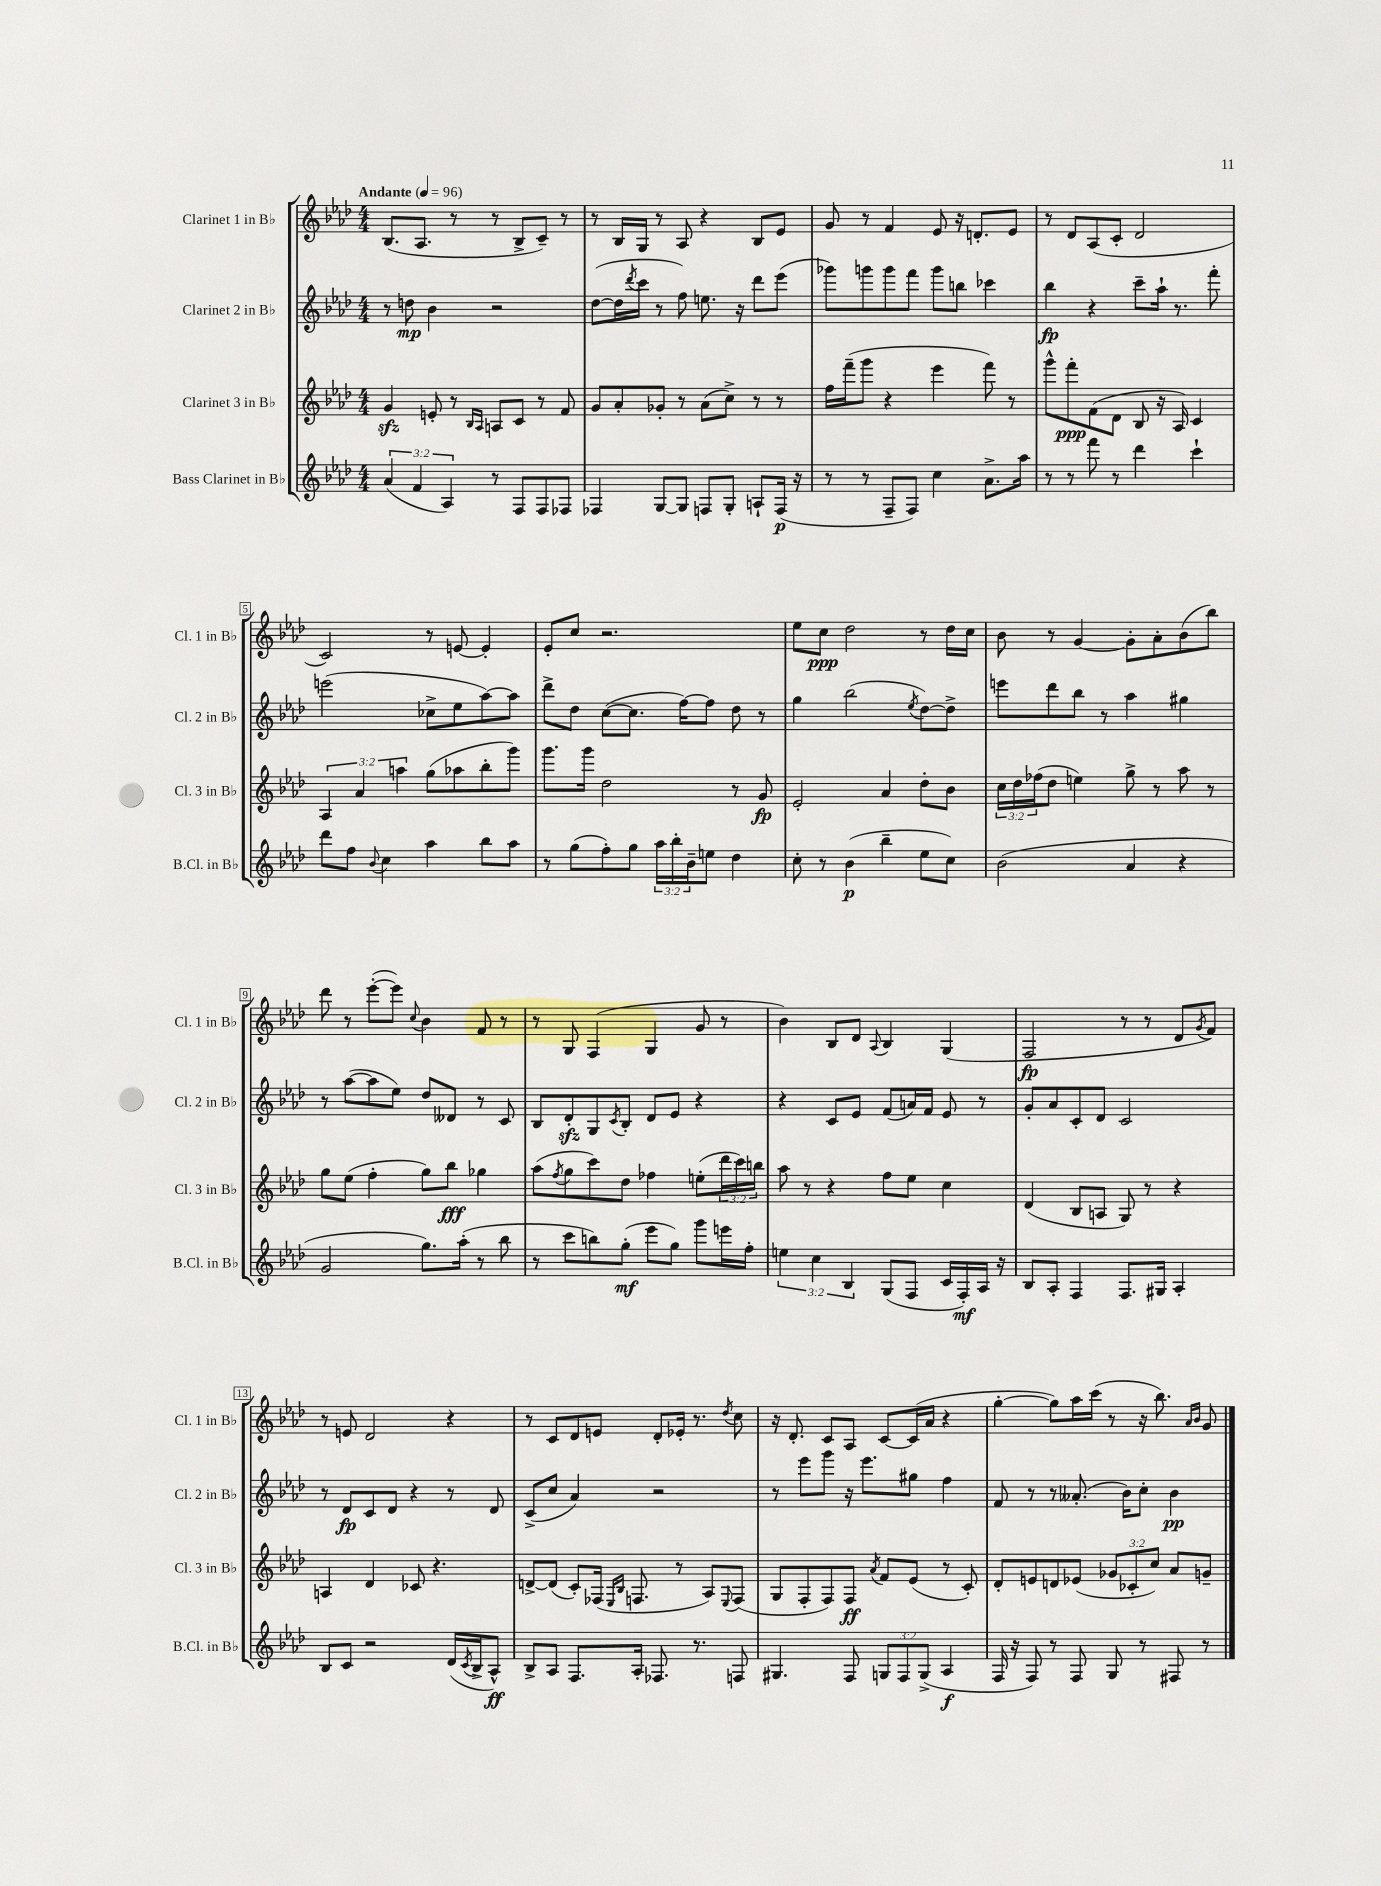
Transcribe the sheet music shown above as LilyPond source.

<<
\new StaffGroup <<
\new Staff = "s0" \with { instrumentName = "Clarinet 1 in Bb" shortInstrumentName = "Cl. 1 in Bb" } {
    \clef treble \key aes \major \numericTimeSignature \time 4/4 \tempo "Andante" 4 = 96
    bes8.( aes8. r8 r8 bes8-> c'8--) r8 |
    r8 bes16 g16 r8 aes8 r4 bes8 ees'8 |
    g'8 r8 f'4 ees'8 r16 d'8.-. ees'8 |
    r8 des'8 aes8( c'8-. des'2 |
    c'2) r8 e'8~ e'4-. |
    ees'8-. c''8 r2. |
    ees''8 c''8\ppp des''2 r8 des''16 c''16 |
    bes'8 r8 g'4~ g'8-. aes'8-. bes'8( bes''8) |
    des'''8 r8 ees'''8~-.( ees'''8) \appoggiatura { c''8 } bes'4 f'8 r8 |
    r8 g8 f4( g4 g'8 r8 |
    bes'4) bes8 des'8 \appoggiatura { aes8 } bes4 g4( |
    f2\fp r8 r8 des'8 \acciaccatura { g'8 } f'8) |
    r8 e'8 des'2 r4 |
    r8 c'8 des'8 e'8 des'8-. ees'16-. r8. \acciaccatura { des''8 } c''8 |
    r16 des'8.-. c'8 aes8 c'8~ c'16( aes'16 r4 |
    g''4~-. g''8) aes''16 c'''16( r8 r16 bes''8.) \grace { aes'16 bes'16 } g'8 \bar "|." |
}
\new Staff = "s1" \with { instrumentName = "Clarinet 2 in Bb" shortInstrumentName = "Cl. 2 in Bb" } {
    \clef treble \key aes \major \numericTimeSignature \time 4/4
    r8 d''8\mp bes'4 r2 |
    des''8~( des''16 \acciaccatura { des'''8 } c'''16 r8 f''8) e''8. r16 des'''8 ees'''8( |
    ges'''8) g'''8 g'''8 f'''8 g'''8 b''8 ces'''4 |
    bes''4\fp r4 c'''8-- aes''16-! r8. f'''8-. |
    e'''2( ces''8-> ees''8 aes''8~) aes''8 |
    des'''8-> des''8 c''8~( c''8. f''16~) f''8 des''8 r8 |
    g''4 bes''2( \acciaccatura { ees''8 } des''8~) des''8-> |
    e'''8 des'''8 bes''8 r8 aes''4 gis''4 |
    r8 aes''8~( aes''8 ees''8) des''8 deses'8 r8 c'8 |
    bes8 des'8-.\sfz g8 \acciaccatura { c'8 } bes8-. des'8 ees'8 r4 |
    r4 c'8 ees'8 f'8( a'16) f'16 ees'8 r8 |
    g'8-. aes'8 c'8-. des'8 c'2 |
    r8 des'8\fp c'8 des'8 r4 r8 des'8 |
    c'8->( c''8 aes'4) r2 |
    r8 ees'''8 g'''8 r16 ees'''8. gis''8 f''4 |
    f'8 r8 r8 aeses'8.-.( bes'16) c''8-. bes'4\pp \bar "|." |
}
\new Staff = "s2" \with { instrumentName = "Clarinet 3 in Bb" shortInstrumentName = "Cl. 3 in Bb" } {
    \clef treble \key aes \major \numericTimeSignature \time 4/4 \override Staff.TupletNumber.text = #tuplet-number::calc-fraction-text
    g'4\sfz e'8-. r8 \grace { bes16 aes16 } a8 c'8 r8 f'8 |
    g'8 aes'8-. ges'8-. r8 aes'8( c''8->) r8 r8 |
    f''16 f'''16--( g'''8 r4 ees'''4 f'''8) r8 |
    g'''8-^ f'''8-.\ppp f'8( des'8 bes8 r16 aes16) c'4 |
    \tuplet 3/2 { aes4 aes'4 a''4 } g''8( aes''8 bes''8-. g'''8) |
    g'''8. g'''16 des''2 r8 g'8\fp |
    ees'2-. aes'4 des''8-. bes'8 |
    \tuplet 3/2 { c''16 des''16 fes''16( } des''8 e''4) g''8-> r8 aes''8 r8 |
    g''8 ees''8( f''4-. g''8) bes''8\fff ges''4 |
    aes''8( \acciaccatura { f''8 } g''8 c'''8) des''8 fes''4 e''8-.( \tuplet 3/2 { des'''16 c'''16) b''16 } |
    aes''8 r8 r4 f''8 ees''8 c''4 |
    des'4( bes8 a8 g8) r8 r4 |
    a4 des'4 ces'8 r4. |
    d'8~-> d'8( c'8-.) fes16( \grace { ees16 bes16 } f8. r8 aes8) \appoggiatura { ees8 } f8( |
    g8 f8-. f8) f8\ff \acciaccatura { aes'8 } f'8 ees'8( r8 c'8-.) |
    des'8-. e'8 d'8 ees'8( \tuplet 3/2 { ges'8 ces'8-. c''8) } aes'8 g'8-- \bar "|." |
}
\new Staff = "s3" \with { instrumentName = "Bass Clarinet in Bb" shortInstrumentName = "B.Cl. in Bb" } {
    \clef treble \key aes \major \numericTimeSignature \time 4/4 \override Staff.TupletNumber.text = #tuplet-number::calc-fraction-text
    \tuplet 3/2 { aes'4( f'4 aes4) } r8 f8 f8 fes8 |
    fes4 g8~ g8 f8 g8-. a8-! f16\p( r16 |
    r8 r8 f8-- f8) c''4 aes'8.-> aes''16 |
    r8 r8 f'''8 r8 des'''4 c'''4-! |
    des'''8 f''8 \appoggiatura { bes'8 } c''4 aes''4 bes''8 aes''8 |
    r8 g''8( f''8-.) g''8 \tuplet 3/2 { aes''16 bes''16-. bes'16-- } e''8 des''4 |
    c''8-. r8 bes'4\p( bes''4-- ees''8 c''8) |
    bes'2( aes'4 r4 |
    g'2 g''8.) aes''16-.( r8 bes''8 |
    r8 c'''8 b''8) g''8-.\mf( ees'''8 g''8) g'''8 e'''16 f''16-. |
    \tuplet 3/2 { e''4 c''4 bes4 } g8( f8 c'16 f16-.\mf) aes16 r16 |
    bes8 aes8-. f4 f8. gis16 aes4-. |
    bes8 c'8 r2 des'16( \acciaccatura { c'8 } bes16-> aes8-^\ff) |
    bes8-> aes8 f8. aes16-. fes8. r8. f8 |
    gis4. f8 \tuplet 3/2 { g8 f8 g8->( } aes4\f |
    f16 r16 f8) r8 f8 g8 r8 fis8 r8 \bar "|." |
}
>>
>>
\layout { \context { \Score \override BarNumber.stencil = #(make-stencil-boxer 0.1 0.3 ly:text-interface::print) } }
